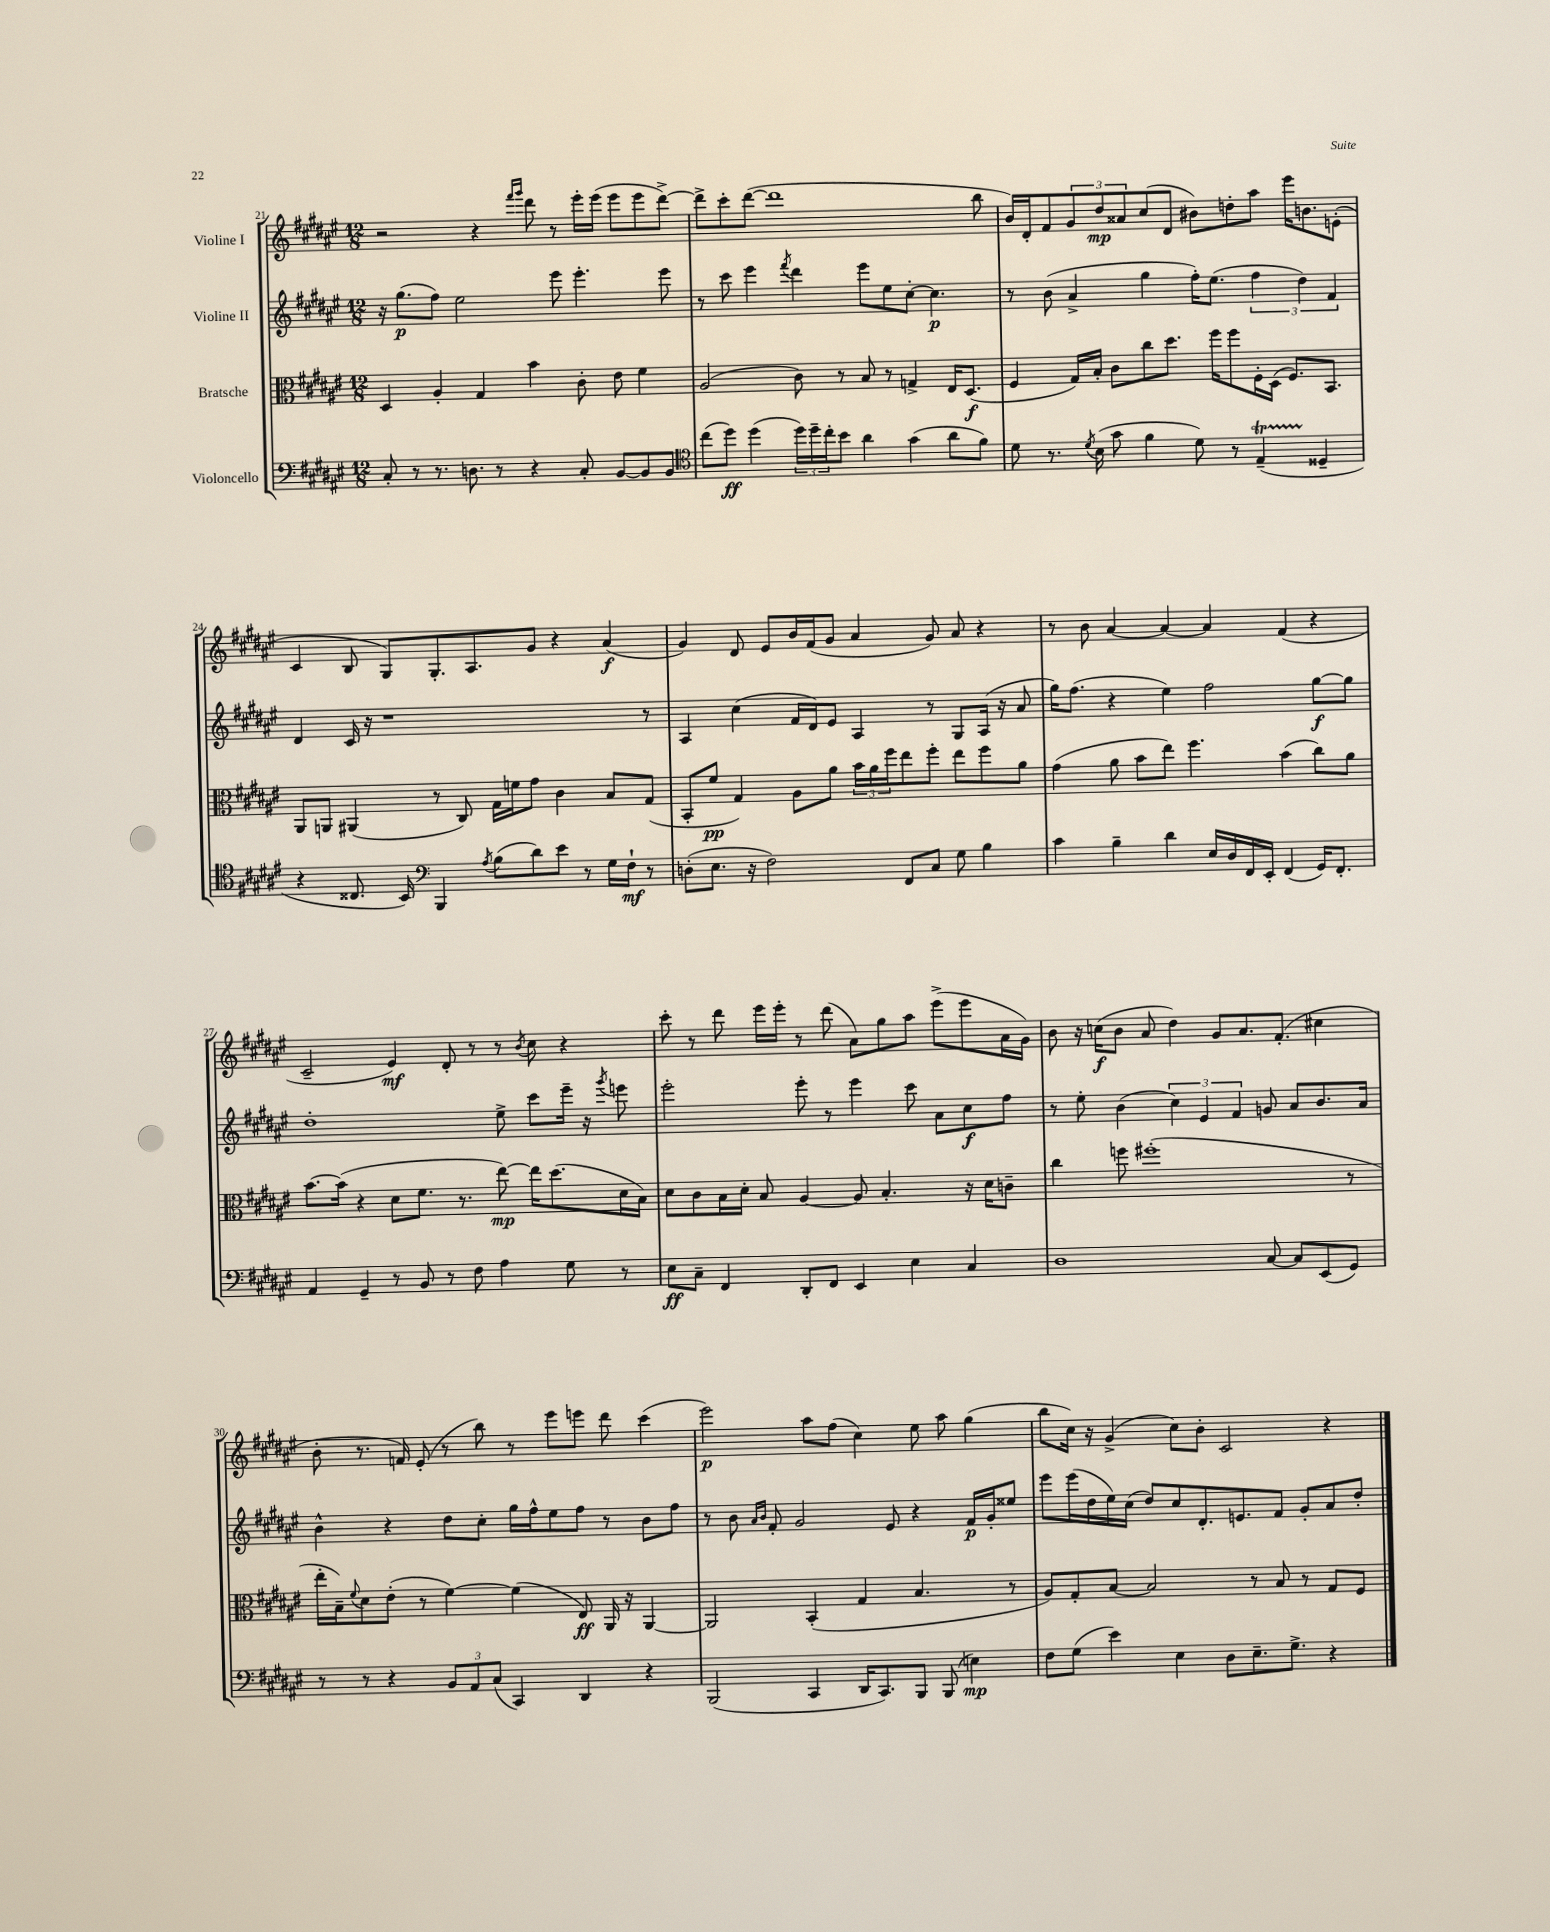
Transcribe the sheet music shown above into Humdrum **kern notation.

**kern	**kern	**kern	**kern
*staff4	*staff3	*staff2	*staff1
*clefF4	*clefC3	*clefG2	*clefG2
*k[f#c#g#d#a#e#]	*k[f#c#g#d#a#e#]	*k[f#c#g#d#a#e#]	*k[f#c#g#d#a#e#]
*M12/8	*M12/8	*M12/8	*M12/8
8C#'	4D#	16r	2r
.	.	(8.gg#	.
8r	.	.	.
8.r	4A#'	8ff#)	.
.	.	2ee#	.
8.D	.	.	.
.	4G#	.	4r
8r	.	.	.
.	.	.	16qqfff#
.	.	.	16qqggg#
4r	4b	.	8ddd#
.	.	8eee#	8r
8C#'	8c#'	4.eee#'	16eee#'
.	.	.	(16eee#
[8BB	8e#	.	8eee#
8BB]	4f#	.	8eee#
8BB	.	8eee#	[8ddd#^)
=	=	=	=
*clefC4	*	*	*
(8cc#	(2A#	8r	8ddd#^]
8dd#)	.	8ccc#	8ccc#'
(4dd#	.	4eee#	([8ddd#
.	.	.	1ddd#]
.	.	8qfff#	.
24dd#)	8c#)	4ddd#	.
24dd#~	.	.	.
24cc#'	.	.	.
8b	8r	.	.
4a#	8B	8eee#	.
.	8r	8ee#	.
(4g#	4G^	[8cc#'	.
.	.	4.cc#]	.
8a#	16E#	.	.
.	(8.D#	.	.
8f#)	.	.	8bb
=	=	=	=
8d#	4F#	8r	16b)
.	.	.	16d#'
8.r	.	(8b	8f#
.	16G#)	4a#^	12g#
8qd#	.	.	.
(16B	16B'	.	.
.	.	.	12dd#
8g#	8c#	.	.
.	.	.	12a##
4f#	8cc#	4gg#	(8cc#
.	8.dd#	.	8d#
8d#)	.	16ff#')	8b#)
.	16ff#	(8.ee#	.
8r	8ff#	.	8dd'
(4E#~	16F#'	6ff#	8aa#
.	(16D#	.	.
.	8.F#)	.	16eee#
.	.	6dd#)	.
.	.	.	8.b
4D##~	.	.	.
.	8.BB	.	.
.	.	6f#	.
.	.	.	(8e'
=	=	=	=
4r	8AA#	4d#	4c#
.	8AA	.	.
8.C##	(4AA#	16c#	8B
.	.	16r	.
.	.	1r	8G#)
16BB)	.	.	.
*clefF4	*	*	*
4BBB	8r	.	8.G#'
.	8C#)	.	.
.	.	.	8.A#
8qA#	.	.	.
(8B	16G#	.	.
.	16f	.	.
8d#)	8g#	.	8g#
8e#	4c#	.	4r
8r	.	.	.
16G#	8B	.	(4a#
16F#`	.	.	.
8r	(8G#	8r	.
=	=	=	=
(8D'	8BB'	4A#	4g#)
8.E#	8f#	.	.
.	4G#)	(4cc#	8d#
16r	.	.	.
2F#)	.	.	8e#
.	8A#	16f#	16b
.	.	16d#)	(16f#
.	8a#	8e#	8g#
.	24b	4A#	4a#
.	24a#	.	.
.	24ff#	.	.
8FF#	8ee#	.	.
8C#	8ff#'	8r	8g#)
8G#	8ee#	8G#	8a#
4B	8ff#	(16A#	4r
.	.	16r	.
.	8a#	8a#	.
=	=	=	=
4c#	(4g#	16gg#)	8r
.	.	(8.ff#	.
.	.	.	8b
4B~	8a#	4r	[4a#
.	8b	.	.
4d#	8ee#)	4ee#)	4a#_
.	4.ff#	.	.
16E#	.	2ff#	4a#]
16D#	.	.	.
16FF#	.	.	.
16EE#'	.	.	.
(4FF#	(4b	.	(4f#
16GG#)	8cc#)	[8gg#	4r
8.FF#'	.	.	.
.	8a#	8gg#]	.
=	=	=	=
4AA#	[8.b	1dd#'	2c#~
.	(16b]	.	.
4GG#~	4r	.	.
8r	8d#	.	4e#)
8BB	8.f#	.	.
8r	.	.	8d#'
.	8.r	.	.
8F#	.	.	8r
4A#	[8ee#)	8ee#^	8r
.	.	.	8qb
.	16ee#]	8ccc#	8cc#
.	(8.dd#	.	.
8G#	.	16eee#~	4r
.	.	16r	.
.	.	8qggg#	.
8r	16d#	8eee	.
.	16B)	.	.
=	=	=	=
8E#	8d#	2eee#'	8ccc#'
8C#~	8c#	.	8r
4FF#	16B	.	8ddd#
.	16d#'	.	.
.	8B	.	16eee#
.	.	.	16eee#'
8DD#'	[4A#	8eee#'	8r
8FF#	.	8r	(8ddd#
4EE#	8A#]	4eee#	8a#)
.	4.B'	.	8gg#
4E#	.	8ccc#	8aa#
.	.	8a#	(8eee#^
4C#	16r	8cc#	8eee#
.	16d#	.	.
.	8c~	8ff#	16a#
.	.	.	16g#)
=	=	=	=
1D#	4cc#	8r	8b
.	.	8ee#'	16r
.	.	.	(16cc
.	8ff	(4b	8b
.	(1ff#'	.	8a#
.	.	6cc#)	4dd#)
.	.	6e#	.
.	.	.	8g#
.	.	6f#	.
.	.	.	8.a#
[8C#	.	8g	.
.	.	.	(8.f#'
8C#]	.	8a#	.
(8EE#	.	8.b	4cc#
8GG#)	8r	.	.
.	.	16a#	.
=	=	=	=
8r	16ee#'	4b^^	8b'
.	16B~)	.	.
.	8qqf#	.	.
8r	8d#	.	8.r
4r	(8e#'	4r	.
.	.	.	16f)
.	8r	.	(8e#'
12BB	[4f#)	8dd#	8r
12AA#	.	.	.
.	.	8cc#'	8bb)
(12C#	.	.	.
4CC#)	(4f#]	16gg#	8r
.	.	16ff#^^	.
.	.	8ee#	8eee#
4DD#	8E#)	8ff#	8eee
.	16AA#	8r	8ddd#
.	16r	.	.
4r	[4AA#	8b	(4ccc#
.	.	8ff#	.
=	=	=	=
(2BBB	2AA#]	8r	2eee#)
.	.	8b	.
.	.	16qqa#	.
.	.	16qqb	.
.	.	8f#'	.
.	.	2g#	.
4CC#	(4BB'	.	8aa#
.	.	.	(8ff#
16DD#	4G#	.	4cc#)
8.CC#)	.	.	.
.	.	8e#	.
8BBB	4.B	4r	8ee#
(8BBB	.	.	8aa#
4E)	.	16f#	(4gg#
.	.	16g#'	.
.	8r	8ee##	.
=	=	=	=
8F#	8A#)	8eee#	8bb
(8G#	8G#'	(16eee#	16cc#)
.	.	16dd#	16r
4e#)	[8B	16ee#)	(4g#^
.	.	(16cc#	.
.	2B]	8dd#)	.
4E#	.	8cc#	8cc#)
.	.	8.d#'	8b'
8D#	.	.	2c#
.	.	8.e	.
8.E#~	8r	.	.
.	8B	8f#	.
8.G#^	.	.	.
.	8r	8g#'	.
4r	8G#	8a#	4r
.	8F#	8dd#'	.
==	==	==	==
*-	*-	*-	*-
